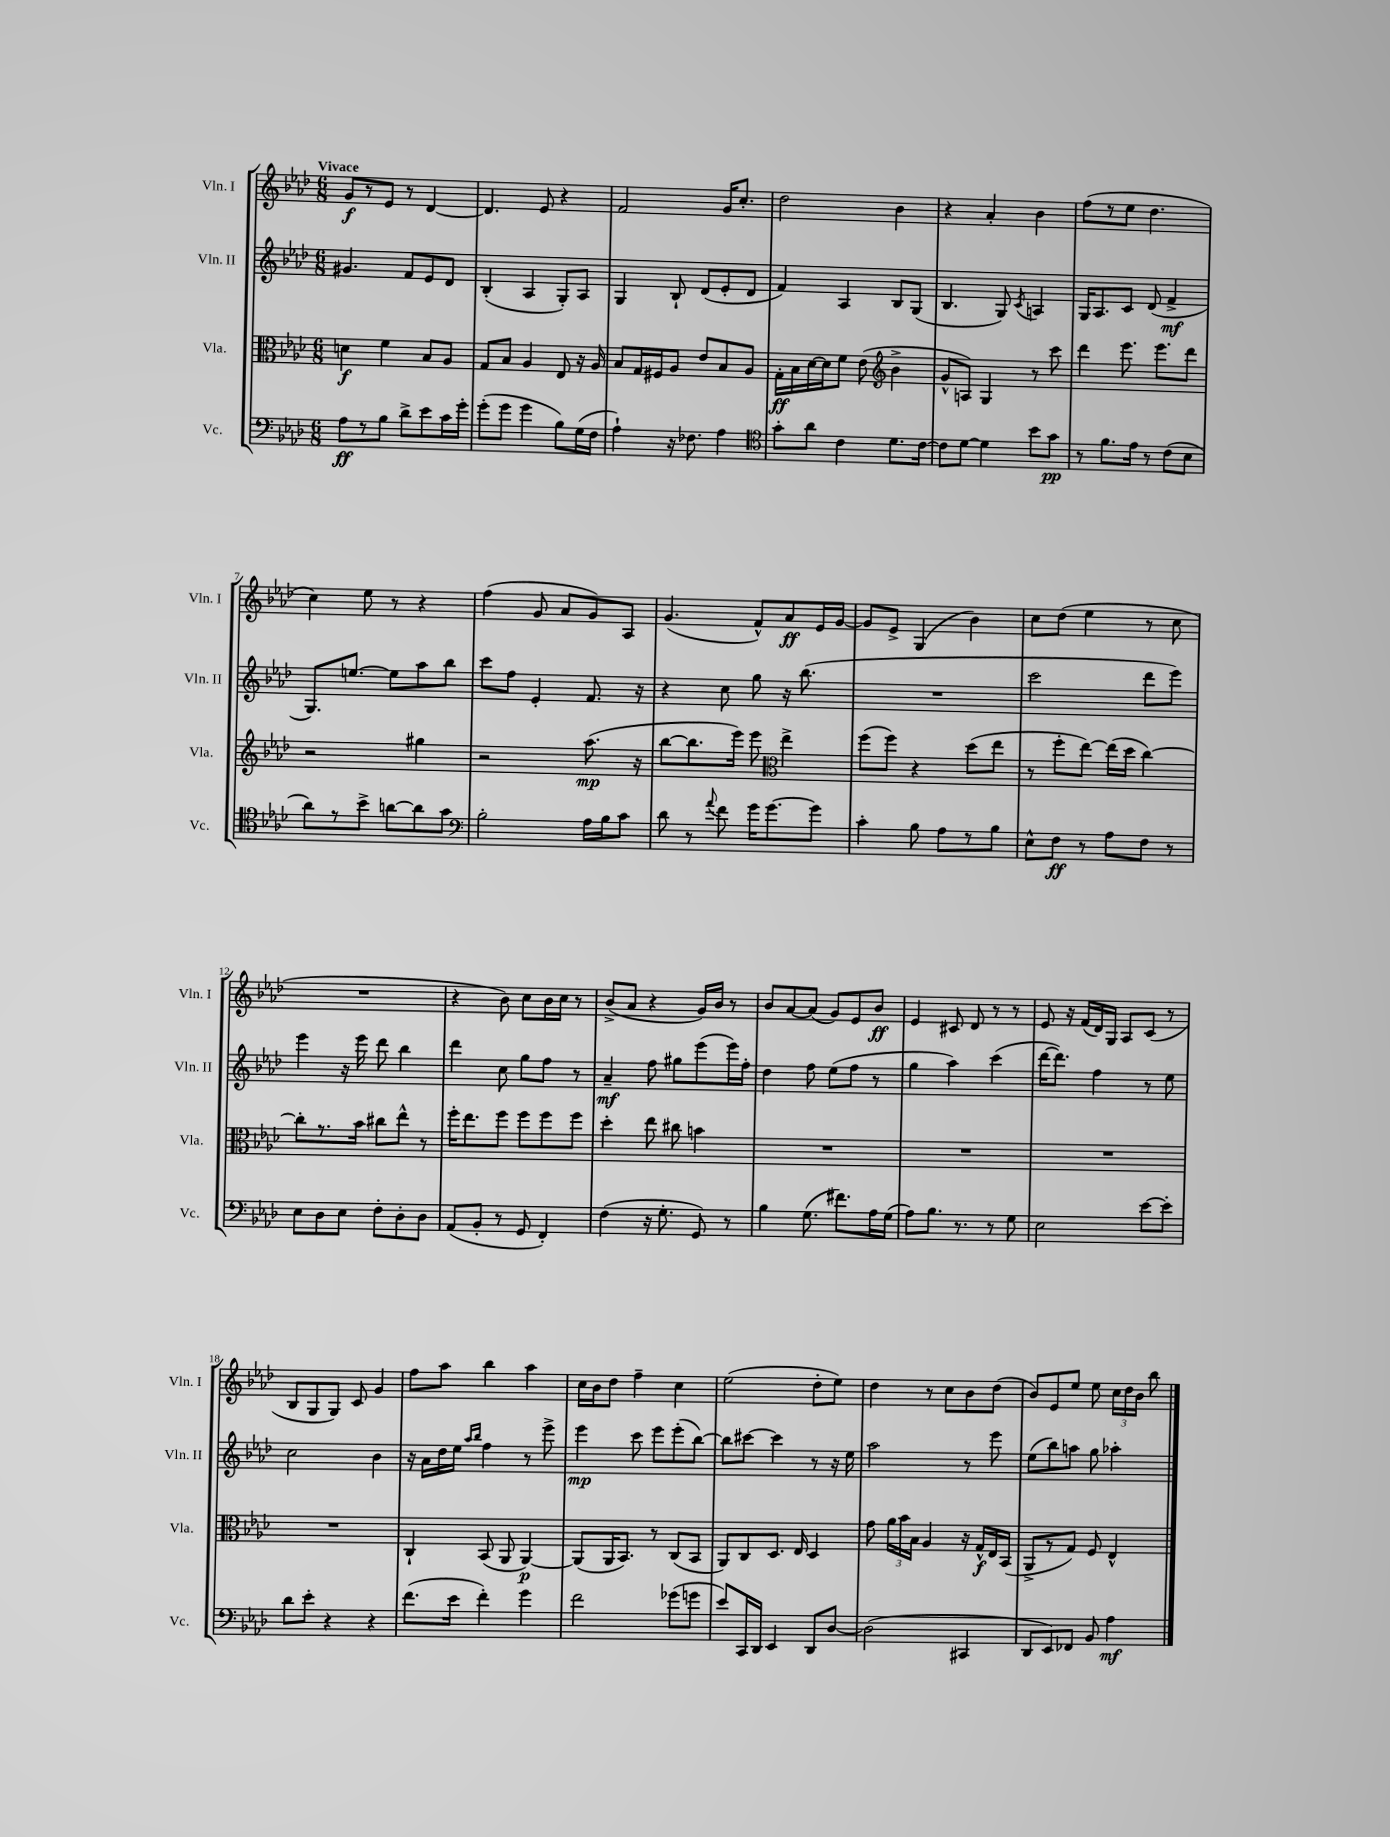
<<
\new StaffGroup <<
\new Staff = "s0" \with { instrumentName = "Vln. I" shortInstrumentName = "Vln. I" } {
    \clef treble \key aes \major \numericTimeSignature \time 6/8 \tempo "Vivace"
    \autoBeamOff g'8[\f r8 ees'8] r8 des'4~ |
    des'4. ees'8 r4 |
    f'2 g'16[ c''8.]-. |
    des''2 bes'4 |
    r4 aes'4-. bes'4 |
    f''8[( r8 ees''8] des''4. |
    c''4) ees''8 r8 r4 |
    f''4( g'8 aes'8[ g'8) aes8] |
    g'4.( f'8[-^) aes'8\ff ees'16 g'16]~ |
    g'8[ ees'8]-> g4( bes'4) |
    c''8[ des''8]( ees''4 r8 c''8 |
    R2. |
    r4 bes'8) c''8[ bes'16 c''16] r8 |
    bes'8[->( aes'8] r4 g'16[) bes'16] r8 |
    bes'8[ aes'8~ aes'8]( g'8[) ees'8 bes'8]\ff |
    ees'4 cis'8 des'8 r8 r8 |
    ees'8 r16 f'16[( des'16) g16] aes8[ c'8]( r8 |
    bes8[ g8 g8]) c'8 g'4 |
    f''8[ aes''8] bes''4 aes''4 |
    c''16[ bes'16 des''8] f''4-- c''4 |
    ees''2( des''8[-. ees''8]) |
    des''4 r8 c''8[ bes'8 des''8]( |
    bes'8[) ees'8 ees''8] ees''8 \tuplet 3/2 { c''16[ des''16 bes'16] } bes''8 \bar "|." |
}
\new Staff = "s1" \with { instrumentName = "Vln. II" shortInstrumentName = "Vln. II" } {
    \clef treble \key aes \major \numericTimeSignature \time 6/8
    \autoBeamOff gis'4. f'8[ ees'8 des'8] |
    bes4-.( aes4 g8[-.) aes8] |
    g4 bes8-! des'8[( ees'8-. des'8] |
    f'4) aes4 bes8[ g8]( |
    bes4. g8) \acciaccatura { c'8 } a4 |
    g16[ aes8. c'8] des'8( f'4->\mf |
    g8.[) e''8.]~ e''8[ aes''8 bes''8] |
    c'''8[ f''8] ees'4-. f'8. r16 |
    r4 c''8 g''8 r16 bes''8.( |
    R2. |
    c'''2 des'''8[ ees'''8]) |
    ees'''4 r16 ees'''16 des'''8 bes''4 |
    des'''4 c''8 g''8[ f''8] r8 |
    aes'4--\mf f''8 gis''8[ ees'''8( ees'''16) f''16]-. |
    des''4 f''8 ees''8[( f''8] r8 |
    g''4 aes''4) c'''4( |
    des'''16[~ des'''8.]) f''4 r8 ees''8 |
    c''2 bes'4 |
    r16 aes'16[ des''16 ees''16] \grace { aes''16[ bes''16] } f''4 r8 ees'''8-> |
    ees'''4\mp c'''8 ees'''8[ ees'''8-.( bes''8]~) |
    bes''8[ cis'''8]~ cis'''4 r8 r16 ees''16 |
    aes''2 r8 ees'''8 |
    ees''8[( bes''8) a''8] g''8 aes''4-. \bar "|." |
}
\new Staff = "s2" \with { instrumentName = "Vla." shortInstrumentName = "Vla." } {
    \clef alto \key aes \major \numericTimeSignature \time 6/8
    \autoBeamOff d'4\f f'4 bes8[ aes8] |
    g8[ bes8] aes4 ees8 r16 aes16 |
    bes8[ g16 fis16 aes8] ees'8[ bes8 aes8] |
    g16[-.\ff bes16 des'16~ des'16 f'8] ees'8( \clef treble bes'4-> |
    g'8[-^ a8]) g4 r8 c'''8 |
    des'''4 ees'''8. ees'''8.[ des'''8] |
    r2 gis''4 |
    r2 aes''8.\mp( r16 |
    bes''8[~ bes''8. ees'''16]) ees'''8 \clef alto ees''4-> |
    f''8[( f''8]) r4 des''8[( ees''8] |
    r8 f''8[-. ees''8]~) ees''16[( des''16] c''4~) |
    c''8[-. r8. bes'16] cis''8[ ees''8]-^ r8 |
    f''16[-. ees''8. f''8] f''8[ f''8 f''8] |
    des''4-. ees''8 cis''8 b'4 |
    R2. |
    R2. |
    R2. |
    R2. |
    c4-! bes,8( aes,8 aes,4~\p) |
    aes,8[( aes,16 bes,8.]) r8 c8[( bes,8] |
    aes,8[) c8 des8.] ees16 des4 |
    g'8 \tuplet 3/2 { aes'16[ bes'16 bes16] } aes4 r16 g16[-^\f ees16 bes,16]( |
    aes,8[-> r8 g8]) f8 ees4-^ \bar "|." |
}
\new Staff = "s3" \with { instrumentName = "Vc." shortInstrumentName = "Vc." } {
    \clef bass \key aes \major \numericTimeSignature \time 6/8
    \autoBeamOff aes8[\ff r8 bes8] des'8[-> ees'8 c'16 g'16]-. |
    g'8[-.( g'8] g'4 bes8[) g16( f16] |
    aes4-!) r16 fes8. aes4 |
    \clef tenor g'8[-. aes'8] c'4 des'8.[ c'16]~ |
    c'8[ des'8]~ des'4 bes'8[ g'8]\pp |
    r8 f'8.[ ees'16] r8 c'8[( bes8] |
    aes'8[) r8 bes'8]-> a'8[~ a'8 g'8] |
    \clef bass bes2-. aes16[ bes16 c'8] |
    des'8 r8 \appoggiatura { aes'8 } f'8 g'16[ g'8.~ g'8] |
    c'4-. bes8 aes8[ r8 bes8] |
    ees8[-^ f8]\ff r8 aes8[ f8] r8 |
    ees8[ des8 ees8] f8[-. des8-. des8] |
    aes,8[( bes,8]-. r8 g,8 f,4-.) |
    f4( r16 g8.-. g,8) r8 |
    bes4 g8.( fis'8.[) aes16 g16]( |
    aes8[) bes8.] r8. r8 g8 |
    ees2 ees'8[~ ees'8]-. |
    des'8[ ees'8]-. r4 r4 |
    f'8.[( ees'16] f'4-.) g'4 |
    f'2 ges'8[( g'8] |
    ees'8[) c,16 des,16] ees,4 des,8[ des8]~ |
    des2( cis,4 |
    des,8[ ees,8) fes,8] bes,8 aes4\mf \bar "|." |
}
>>
>>
